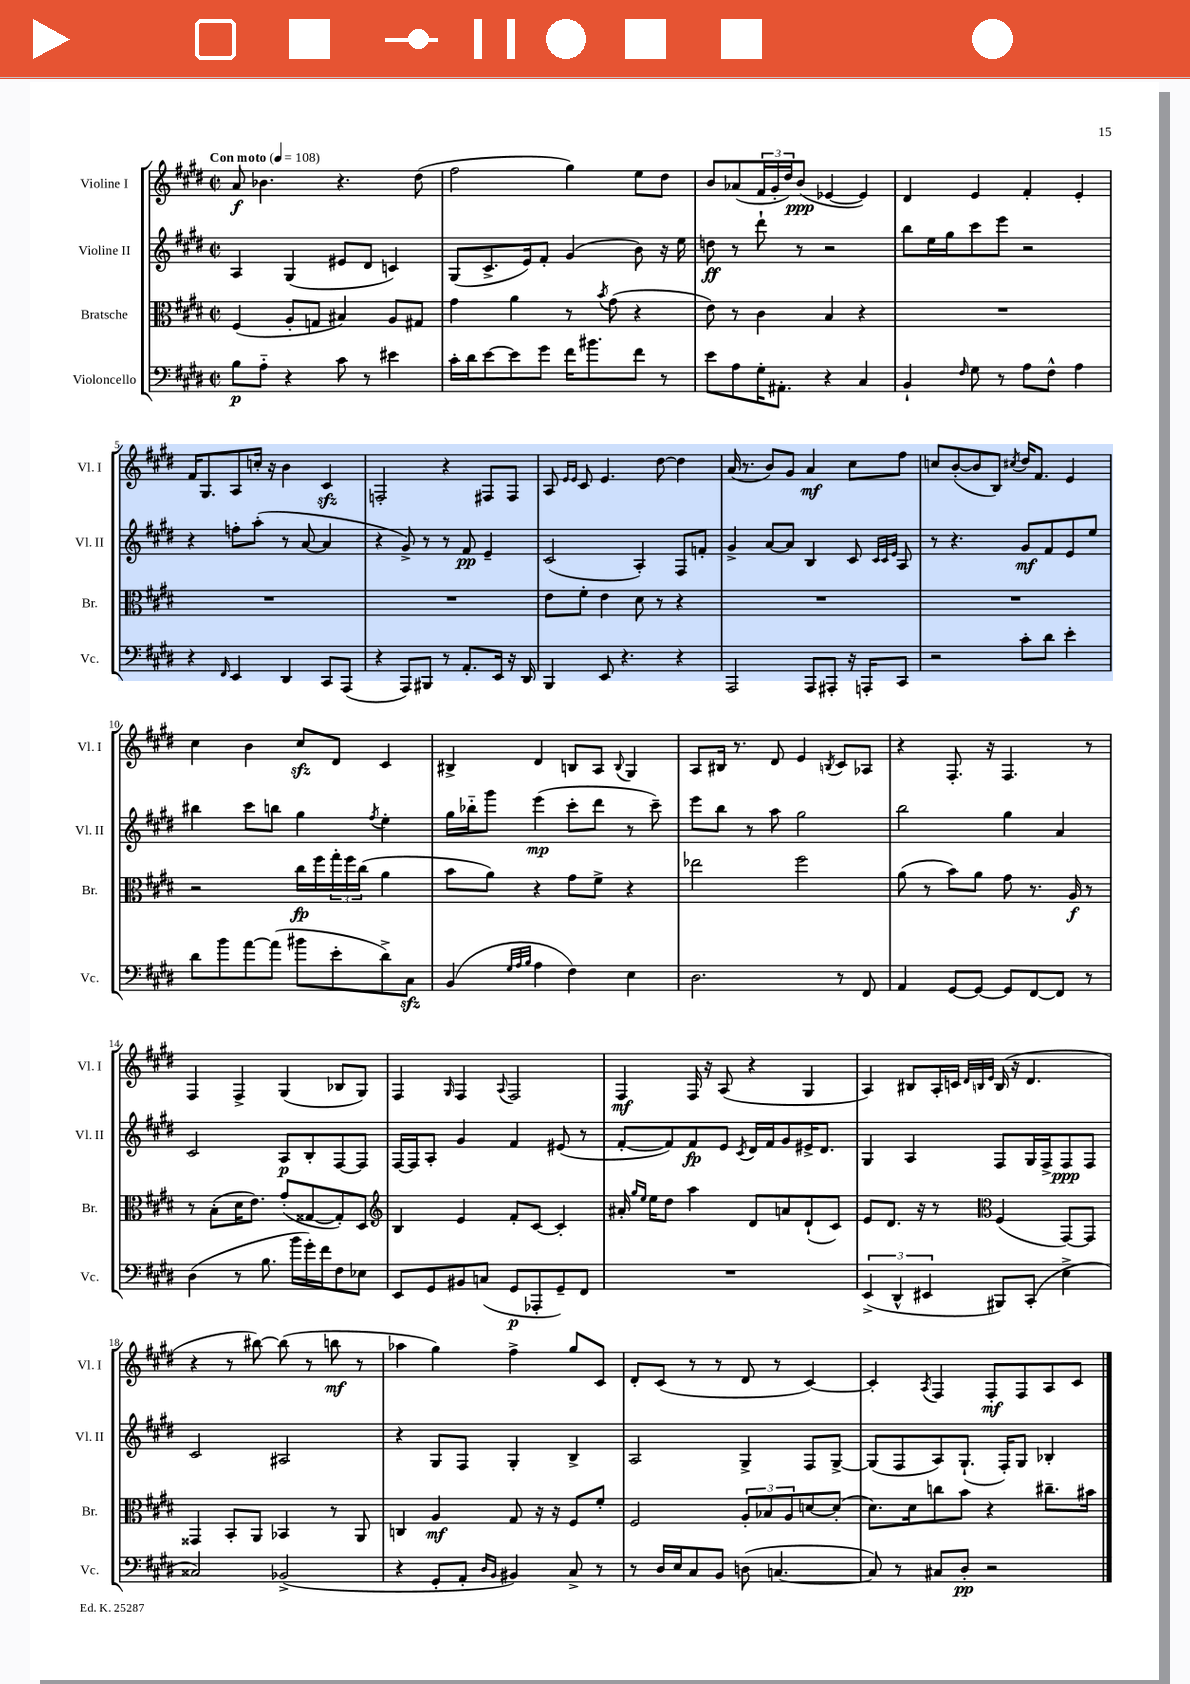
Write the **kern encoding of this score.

**kern	**dynam	**kern	**dynam	**kern	**dynam	**kern	**dynam
*part4	*part4	*part3	*part3	*part2	*part2	*part1	*part1
*staff4	*staff4	*staff3	*staff3	*staff2	*staff2	*staff1	*staff1
*I"Violoncello	*	*I"Bratsche	*	*I"Violine II	*	*I"Violine I	*
*I'Vc.	*	*I'Br.	*	*I'Vl. II	*	*I'Vl. I	*
*clefF4	*	*clefC3	*	*clefG2	*	*clefG2	*
*k[f#c#g#d#]	*	*k[f#c#g#d#]	*	*k[f#c#g#d#]	*	*k[f#c#g#d#]	*
*M2/2	*	*M2/2	*	*M2/2	*	*M2/2	*
*met(c|)	*	*met(c|)	*	*met(c|)	*	*met(c|)	*
*MM108	*	*MM108	*	*MM108	*	*MM108	*
=1	=1	=1	=1	=1	=1	=1	=1
!	!	!	!	!	!	!LO:TX:a:B:t=Con moto	!
8B\L	p	(4F#/	.	4A/	.	8a/	f
8A\J	.	.	.	.	.	4.b-X\	.
4r	.	8A'/L	.	(4G#/	.	.	.
.	.	8Gn/J	.	.	.	.	.
8c#\	.	4B#X/)	.	8e#X/L	.	4.r	.
8r	.	.	.	8d#/J	.	.	.
4e#X\	.	8A/L	.	4cn/)	.	.	.
.	.	8G#X/J	.	.	.	(8dd#\	.
=2	=2	=2	=2	=2	=2	=2	=2
16c#'\LL	.	4g#\	.	(8G#/L	.	2ff#\	.
16d#\J	.	.	.	.	.	.	.
[8e\	.	.	.	8.c#^/	.	.	.
8e\]	.	4a\	.	.	.	.	.
.	.	.	.	16e/k)	.	.	.
8g#\J	.	.	.	8f#'/J	.	.	.
16f#\KL	.	8r	.	(4g#/	.	4gg#\)	.
8.b#X\	.	.	.	.	.	.	.
.	.	8qb/	.	.	.	.	.
.	.	(8g#\	.	.	.	.	.
8f#\J	.	4r	.	8b\)	.	8ee\L	.
8r	.	.	.	16r	.	8dd#\J	.
.	.	.	.	16ee\	.	.	.
=3	=3	=3	=3	=3	=3	=3	=3
8e\L	.	8e\)	.	8ddn\	ff	8b/L	.
8A\	.	8r	.	8r	.	(8a-X/	.
16G#'\K	.	4c#\	.	8ddd#`\	.	24f#/L	.
.	.	.	.	.	.	24g#'/	.
8.AA#X'\J	.	.	.	.	.	.	.
.	.	.	.	.	.	24dd#/J)	.
.	.	.	.	8r	.	(8b/J	ppp
4r	.	4B/	.	2r	.	[4e-X/	.
4C#/	.	4r	.	.	.	4e-/])	.
=4	=4	=4	=4	=4	=4	=4	=4
4BB`/	.	1r	.	8bb\L	.	4d#/	.
.	.	.	.	16ee\L	.	.	.
.	.	.	.	16gg#\J	.	.	.
16qqF#/	.	.	.	.	.	.	.
8G#\	.	.	.	8ccc#\	.	4e/	.
8r	.	.	.	8eee\J	.	.	.
8A\L	.	.	.	2r	.	4f#'/	.
8F#^^\J	.	.	.	.	.	.	.
4A\	.	.	.	.	.	4e'/	.
!!LO:LB:g=z
=5	=5	=5	=5	=5	=5	=5	=5
4r	.	1r	.	4r	.	16f#/KL	.
.	.	.	.	.	.	8.G#/	.
16qqFF#/	.	.	.	.	.	.	.
4EE/	.	.	.	8ffn'\L	.	8A/	.
.	.	.	.	(8aa'\J	.	16ccn'/Jk	.
.	.	.	.	.	.	16r	.
4DD#/	.	.	.	8r	.	4b\	.
.	.	.	.	[8a/	.	.	.
8CC#/L	.	.	.	4a/]	.	4c#zz/	.
(8AAA/J	.	.	.	.	.	.	.
=6	=6	=6	=6	=6	=6	=6	=6
4r	.	1r	.	4r	.	2Fn'/	.
8AAA/L)	.	.	.	8g#^/)	.	.	.
8BBB#X/J	.	.	.	8r	.	.	.
8r	.	.	.	8r	.	4r	.
8.AA'/L	.	.	.	8f#/	pp	.	.
.	.	.	.	4e~/	.	8F#X/L	.
16EE/Jk	.	.	.	.	.	.	.
16r	.	.	.	.	.	8F#/J	.
16DD#/	.	.	.	.	.	.	.
=7	=7	=7	=7	=7	=7	=7	=7
4BBB/	.	8e\L	.	(2c#/	.	8A/	.
.	.	.	.	.	.	16qqe/LL	.
.	.	.	.	.	.	16qqe/JJ	.
.	.	8f#'\J	.	.	.	8c#/	.
8EE/	.	4e\	.	.	.	4.e/	.
4.r	.	.	.	.	.	.	.
.	.	8d#\	.	4A'/)	.	.	.
.	.	8r	.	.	.	[8dd#\	.
4r	.	4r	.	8F#/L	.	4dd#\]	.
.	.	.	.	8fn'/J	.	.	.
=8	=8	=8	=8	=8	=8	=8	=8
2AAA/	.	1r	.	4g#^/	.	(16a/	.
.	.	.	.	.	.	8.r	.
.	.	.	.	[8a/L	.	8b/L)	.
.	.	.	.	8a/J]	.	8g#/J	.
8AAA/L	.	.	.	4B/	.	4a/	mf
8AAA#X'/J	.	.	.	.	.	.	.
16r	.	.	.	8c#/	.	8cc#\L	.
16AAAn'/KL	.	.	.	.	.	.	.
.	.	.	.	32qqc#/LLL	.	.	.
.	.	.	.	32qqc#/	.	.	.
.	.	.	.	32qqe/JJJ	.	.	.
8CC#/J	.	.	.	8A/	.	8ff#\J	.
=9	=9	=9	=9	=9	=9	=9	=9
2r	.	1r	.	8r	.	8ccn/L	.
.	.	.	.	4.r	.	([8b'/	.
.	.	.	.	.	.	8b/]	.
.	.	.	.	.	.	8B/J)	.
.	.	.	.	.	.	8qcc#X/	.
8c#'\L	.	.	.	8g#/L	mf	16dd#/KL	.
.	.	.	.	.	.	8.f#/J	.
8d#\J	.	.	.	8f#/	.	.	.
4e'\	.	.	.	8e/	.	4e/	.
.	.	.	.	8ee/J	.	.	.
!!LO:LB:g=z
=10	=10	=10	=10	=10	=10	=10	=10
8d#\L	.	2r	.	4bb#X\	.	4cc#\	.
8b\	.	.	.	.	.	.	.
[8a\	.	.	.	8ccc#\L	.	4b\	.
(8a\J]	.	.	.	8bbn\J	.	.	.
8b#X\L	.	16cc#\LL	fp	4gg#\	.	8cc#zz/L	.
.	.	16ff#\	.	.	.	.	.
8e'\	.	24gg#'\	.	.	.	8d#/J	.
.	.	24ff#\	.	.	.	.	.
.	.	(24cc#\JJ	.	.	.	.	.
.	.	.	.	8qff#/	.	.	.
8d#^\)	.	4a\	.	4ee'\	.	4c#/	.
8C#zz\J	.	.	.	.	.	.	.
=11	=11	=11	=11	=11	=11	=11	=11
(4BB/	.	8b\L	.	16gg#\LL	.	4B#X^/	.
.	.	.	.	16bb-X\J	.	.	.
.	.	8a\J)	.	8ggg#\J	.	.	.
32qqG#/LLL	.	.	.	.	.	.	.
32qqA/	.	.	.	.	.	.	.
32qqB/JJJ	.	.	.	.	.	.	.
4A\	.	4r	.	(4eee\	mp	4d#/	.
4F#\)	.	8g#\L	.	8ccc#'\L	.	8Bn/L	.
.	.	8f#^\J	.	8ddd#\J	.	8A/J	.
.	.	.	.	.	.	8qqB/	.
4E\	.	4r	.	8r	.	4G#/	.
.	.	.	.	8ccc#~\)	.	.	.
=12	=12	=12	=12	=12	=12	=12	=12
2.D#\	.	2ee-X\	.	8eee\L	.	8A/L	.
.	.	.	.	8bb\J	.	16B#X/Jk	.
.	.	.	.	.	.	8.r	.
.	.	.	.	8r	.	.	.
.	.	.	.	8aa\	.	8d#/	.
.	.	2ff#\	.	2gg#\	.	4e/	.
.	.	.	.	.	.	8qBn/	.
8r	.	.	.	.	.	8c#/L	.
8FF#/	.	.	.	.	.	8A-X/J	.
=13	=13	=13	=13	=13	=13	=13	=13
4AA/	.	(8a\	.	2bb\	.	4r	.
.	.	8r	.	.	.	.	.
[8GG#/L	.	8b\L)	.	.	.	8.F#'/	.
8GG#/J_	.	8a\J	.	.	.	.	.
.	.	.	.	.	.	16r	.
8GG#/L]	.	8g#\	.	4gg#\	.	4.F#/	.
[8FF#/	.	8.r	.	.	.	.	.
8FF#/J]	.	.	.	4a/	.	.	.
.	.	16A/	f	.	.	.	.
8r	.	8r	.	.	.	8r	.
!!LO:LB:g=z
=14	=14	=14	=14	=14	=14	=14	=14
(4D#\	.	8r	.	2c#/	.	4F#/	.
.	.	(8B'\L	.	.	.	.	.
8r	.	16d#\K	.	.	.	4F#^/	.
.	.	8.e\J)	.	.	.	.	.
8.B\	.	.	.	.	.	.	.
.	.	(8g#'/L	.	8A/L	p	(4G#/	.
16b\LL	.	.	.	.	.	.	.
16g#'\)	.	[8G##X/	.	8B'/	.	.	.
16f#\J	.	.	.	.	.	.	.
8F#\	.	8G##'/])	.	[8F#/	.	8B-X/L	.
8E-X\J	.	8D#/J	.	8F#/J]	.	8G#/J)	.
=15	=15	=15	=15	=15	=15	=15	=15
*	*	*clefG2	*	*	*	*	*
8EE/L	.	4B/	.	[16F#/LL	.	4F#/	.
.	.	.	.	16F#/J]	.	.	.
8GG#/	.	.	.	8A'/J	.	.	.
.	.	.	.	.	.	16qqG#/	.
8BB#X/	.	4e/	.	4g#/	.	4F#/	.
(8Cn/J	.	.	.	.	.	.	.
.	.	.	.	.	.	8qqA/	.
8GG#/L	p	8f#'/L	.	4f#/	.	2F#/	.
8AAA-X'/	.	[8c#/J	.	.	.	.	.
8GG#~/)	.	4c#'/]	.	(8e#X/	.	.	.
8FF#/J	.	.	.	8r	.	.	.
=16	=16	=16	=16	=16	=16	=16	=16
1r	.	16a#X'/	.	[8f#'/L	.	4F#/	mf
.	.	16qqgg#/LL	.	.	.	.	.
.	.	16qqee/JJ	.	.	.	.	.
.	.	16ee\KL	.	.	.	.	.
.	.	8dd#\J	.	8f#/])	.	.	.
.	.	4aa\	.	8f#/	fp	16F#/	.
.	.	.	.	.	.	16r	.
.	.	.	.	8e/J	.	(8A/	.
.	.	.	.	8qc#/	.	.	.
.	.	8d#/L	.	16d#/LL	.	4r	.
.	.	.	.	16f#/J	.	.	.
.	.	8an/	.	8g#/	.	.	.
.	.	(8d#`/	.	16e#X^/K	.	4G#/	.
.	.	.	.	8.d#/J	.	.	.
.	.	8c#/J)	.	.	.	.	.
=17	=17	=17	=17	=17	=17	=17	=17
(6EE^/	.	8e/L	.	4G#/	.	4A/)	.
.	.	8.d#/J	.	.	.	.	.
6DD#^^/	.	.	.	.	.	.	.
.	.	.	.	4A/	.	8B#X/L	.
.	.	16r	.	.	.	.	.
6EE#X/	.	.	.	.	.	.	.
.	.	8r	.	.	.	16A'/L	.
.	.	.	.	.	.	16cn/JJ	.
*	*	*clefC3	*	*	*	*	*
.	.	.	.	.	.	32qqd#/LLL	.
.	.	.	.	.	.	32qqBn/	.
.	.	.	.	.	.	32qqe/JJJ	.
8BBB#X/L)	.	(4F#/	.	8F#/L	.	(16B/	.
.	.	.	.	.	.	16r	.
(8CC#'/J	.	.	.	16G#/L	.	4.d#/	.
.	.	.	.	16F#^/J	.	.	.
4E^\	.	[8GG#/L)	.	8F#/	ppp	.	.
.	.	8GG#/J]	.	8F#/J	.	.	.
!!LO:LB:g=z
=18	=18	=18	=18	=18	=18	=18	=18
2C##X/)	.	4GG##X/	.	2c#/	.	4r	.
.	.	8BB'/L	.	.	.	8r	.
.	.	8AA/J	.	.	.	[8bb#X\)	.
(2BB-X^/	.	4BB-X/	.	2A#X/	.	(8bb#\]	.
.	.	.	.	.	.	8r	.
.	.	8r	.	.	.	8bbn\	mf
.	.	8AA/	.	.	.	8r	.
=19	=19	=19	=19	=19	=19	=19	=19
4r	.	4Cn/	.	4r	.	4aa-X\	.
8GG#'/L	.	4A/	mf	8G#/L	.	4gg#\)	.
8AA'/J	.	.	.	8F#/J	.	.	.
16qqD#/LL	.	.	.	.	.	.	.
16qqBB/JJ	.	.	.	.	.	.	.
4BB#X/)	.	8G#/	.	4G#'/	.	4ff#^\	.
.	.	16r	.	.	.	.	.
.	.	16r	.	.	.	.	.
8C#^/	.	8F#/L	.	4B^/	.	8gg#/L	.
8r	.	8f#'/J	.	.	.	8c#/J	.
=20	=20	=20	=20	=20	=20	=20	=20
8r	.	2F#/	.	2A/	.	8d#'/L	.
16D#/LL	.	.	.	.	.	(8c#/J	.
16E/J	.	.	.	.	.	.	.
8C#/	.	.	.	.	.	8r	.
8BB/J	.	.	.	.	.	8r	.
(8Dn\	.	12A'/L	.	4G#^/	.	8d#/	.
.	.	12B-X/	.	.	.	.	.
[4.Cn/	.	.	.	.	.	8r	.
.	.	12A/	.	.	.	.	.
.	.	[8dn/	.	8F#/L	.	[4c#/)	.
.	.	(8d'/J]	.	[8G#^/J	.	.	.
=21	=21	=21	=21	=21	=21	=21	=21
8C/])	.	8.d#\L)	.	(8G#/L]	.	4c#'/]	.
8r	.	.	.	8F#/	.	.	.
.	.	16d#\k	.	.	.	.	.
.	.	.	.	.	.	8qA/	.
8C#X/L	.	8ccn\	.	8A/)	.	4F#/	.
8D#'/J	pp	8b\J	.	(8.G#`/J	.	.	.
2r	.	4r	.	.	.	8F#'/L	mf
.	.	.	.	16F#'/KL)	.	.	.
.	.	.	.	8G#/J	.	8F#/	.
.	.	8.cc#X~\L	.	4B-X'/	.	8A/	.
.	.	.	.	.	.	8c#/J	.
.	.	16b#X\Jk	.	.	.	.	.
==	==	==	==	==	==	==	==
*-	*-	*-	*-	*-	*-	*-	*-
